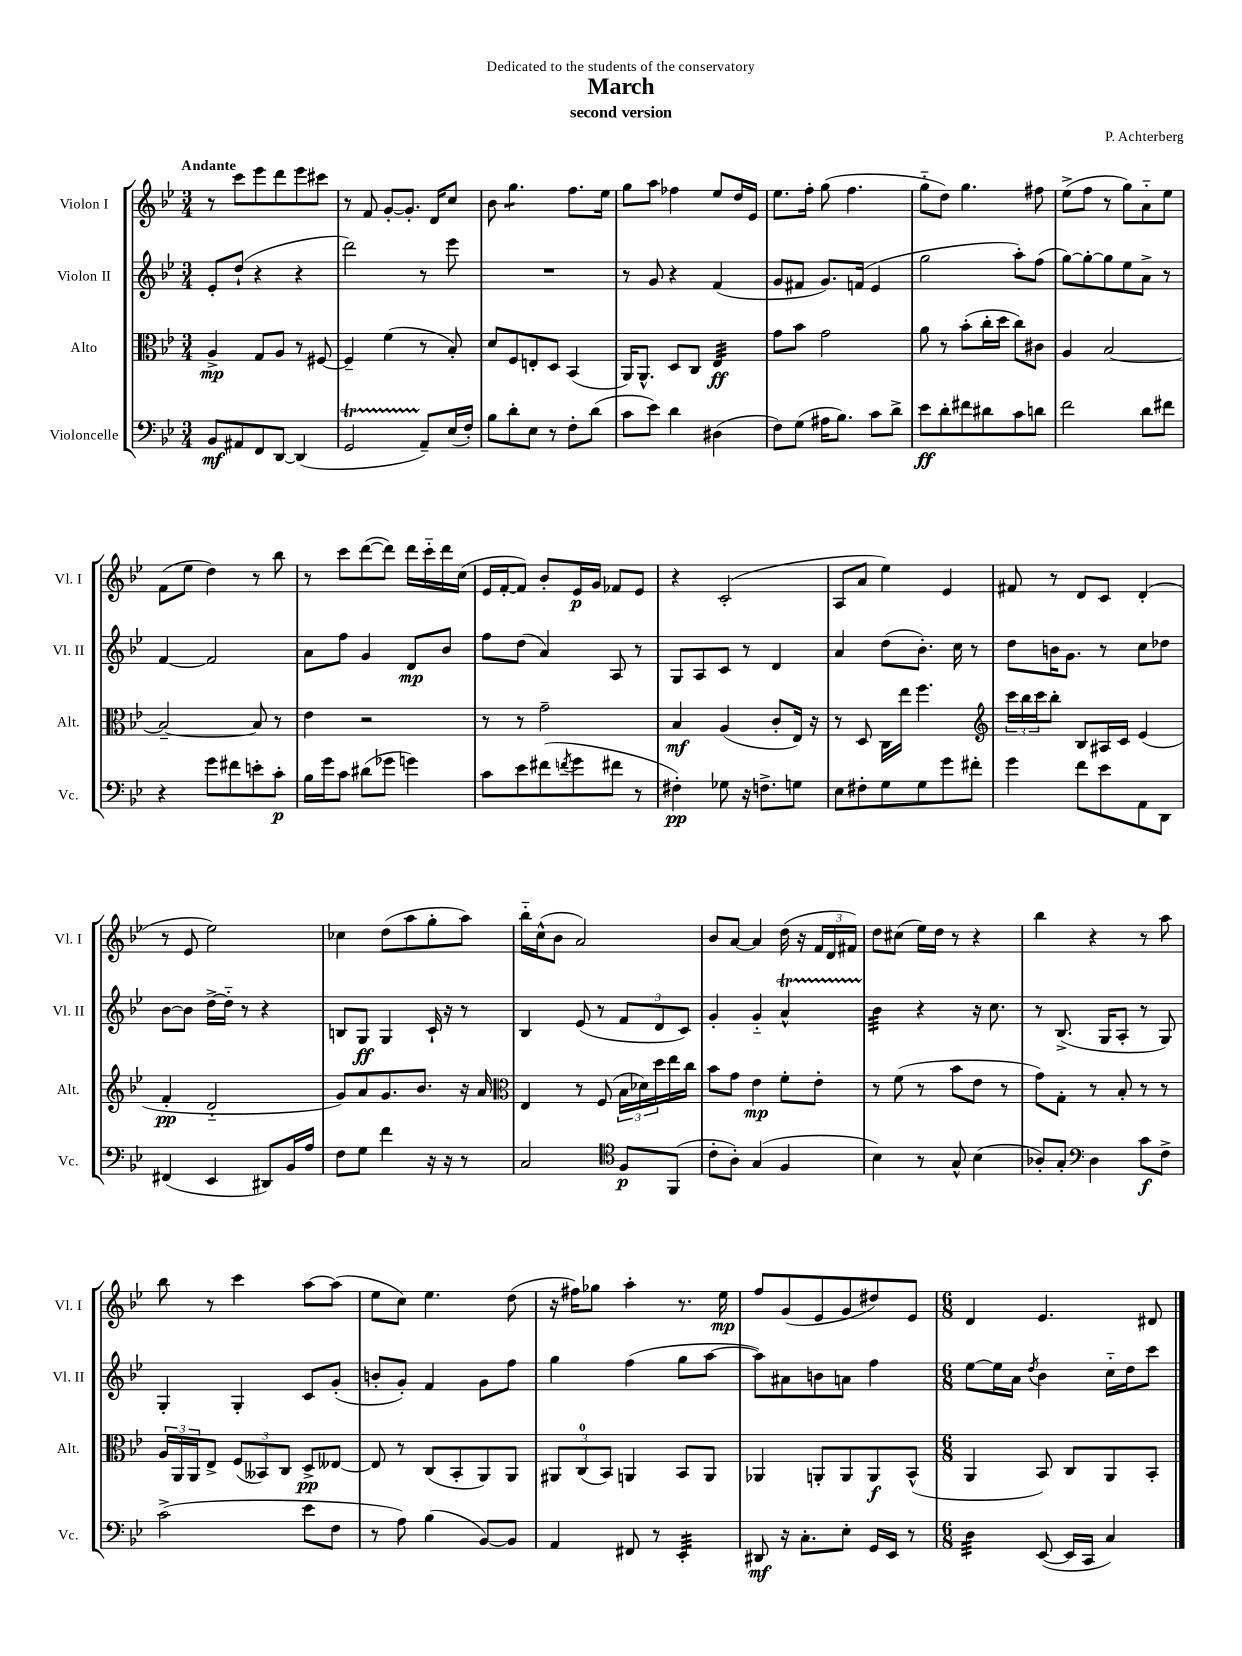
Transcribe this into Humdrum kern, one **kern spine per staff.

**kern	**kern	**kern	**kern
*staff4	*staff3	*staff2	*staff1
*clefF4	*clefC3	*clefG2	*clefG2
*k[b-e-]	*k[b-e-]	*k[b-e-]	*k[b-e-]
*M3/4	*M3/4	*M3/4	*M3/4
8BB-	4A^	8e-'	8r
8AA#	.	(8dd`	8ccc
8FF	8G	4r	8eee-
[8DD	8A	.	8ddd
(4DD]	8r	4r	8eee-
.	[8F#	.	8ccc#
=	=	=	=
2GG	4F#~]	2ddd)	8r
.	.	.	8f
.	(4f	.	[8g'
.	.	.	8.g']
8AA~)	8r	8r	.
.	.	.	16d
(16E-	8B-')	8eee-	8cc
16F')	.	.	.
=	=	=	=
8B-	8d	2.r	8b-
8d'	8F	.	4.gg
8E-	8E'	.	.
8r	8D	.	.
8F'	(4BB-	.	8.ff
(8d	.	.	.
.	.	.	16ee-
=	=	=	=
8c	16AA)	8r	8gg
.	8.AA^^	.	.
8e-)	.	8g	8aa
4d	8D	4r	4ff-
.	8C	.	.
(4D#	4E-	(4f	8ee-
.	.	.	16dd
.	.	.	16e-
=	=	=	=
8F)	8g	8g	8.ee-
(8G	8b-	8f#	.
.	.	.	16ff'
16A#	2g	8.g)	(8gg
8.B-)	.	.	.
.	.	.	4.ff
.	.	(16f	.
8c	.	4e-	.
8d^	.	.	.
=	=	=	=
8e-	8a	2gg	8gg'~
8d'	8r	.	8dd)
8f#	(8b-'	.	4.gg
8d#	16cc'	.	.
.	16dd	.	.
8c	8cc)	8aa')	.
8d	8c#	(8ff	8ff#
=	=	=	=
2f	4A	[8gg)	(8ee-^
.	.	8gg'_	8ff
.	[2B-	8gg]	8r
.	.	8ee-	8gg)
8d	.	8a^	8a'~
8f#	.	8r	8ee-
=	=	=	=
4r	2B-~_	[4f	(8f
.	.	.	8ee-
8g	.	2f]	4dd)
8f#	.	.	.
8e'	8B-]	.	8r
8c'	8r	.	8bb-
=	=	=	=
16B-	4e-	8a	8r
16g	.	.	.
8c	.	8ff	8ccc
(8d#	2r	4g	([8ddd
8g-	.	.	8ddd])
4g)	.	8d	16ddd
.	.	.	16ccc'~
.	.	8b-	16ddd
.	.	.	(16cc
=	=	=	=
8c	8r	8ff	16e-
.	.	.	[16f'
8e-	8r	(8dd	8f])
(8f#	2g~	4a)	8b-'
8qf	.	.	.
8g	.	.	16e-
.	.	.	16g
8f#	.	8A	8f-
8r	.	8r	8e-
=	=	=	=
4F#')	4B-	8G	4r
.	.	8A	.
8G-	(4A	8c	(2c'
16r	.	8r	.
8.F^	.	.	.
.	8c'	4d	.
8G	16E-)	.	.
.	16r	.	.
=	=	=	=
8E-	8r	4a	8A
8F#'	8D	.	8a
8G	16C	(8dd	4ee-)
.	16ee-	.	.
8G	4.ff	8.b-')	.
8g	.	.	4e-
.	.	16cc	.
8f#'	.	8r	.
=	=	=	=
*	*clefG2	*	*
4g	24ccc	8dd	8f#
.	24bb-	.	.
.	24ccc	.	.
.	8bb-'	16b	8r
.	.	8.g	.
8f	8B-	.	8d
8e-	16A#	8r	8c
.	16c	.	.
8AA	(4e-	8cc	(4d'
8DD	.	8dd-	.
=	=	=	=
(4FF#	4f'	[8b-	8r
.	.	8b-]	8e-
4EE-	2d'~	[16dd^	2ee-)
.	.	16dd'~]	.
.	.	8r	.
8DD#)	.	4r	.
16BB-	.	.	.
16A	.	.	.
=	=	=	=
8F	8g)	8B	4cc-
8G	8a	8G	.
4f	8.g	4G	(8dd
.	.	.	8aa
.	8.b-	.	.
16r	.	16c`	8gg'
16r	.	16r	.
8r	16r	8r	8aa)
.	16a	.	.
=	=	=	=
*	*clefC3	*	*
2C	4E-	4B-	16bb-'~
.	.	.	(16cc^^
.	.	.	8b-
.	8r	(8e-	2a)
.	(8F	8r	.
*clefC4	*	*	*
8F	24B-	12f	.
.	24d-)	.	.
.	24dd	12d	.
(8FF	16ee-	.	.
.	.	12c)	.
.	16cc	.	.
=	=	=	=
8c'	8b-	4g'	8b-
8A')	8g	.	[8a
(4G	4e-	4g'~	4a]
4F	8f'	4a^^	(16dd
.	.	.	16r
.	8e-'	.	24f
.	.	.	24d
.	.	.	24f#)
=	=	=	=
4B-)	8r	4b-	8dd
.	(8f	.	(8cc#
8r	8r	4r	16ee-)
.	.	.	16dd
8G^^	8b-	.	8r
(4B-	8e-	16r	4r
.	.	8.cc	.
.	8r	.	.
=	=	=	=
8A-')	8g)	8r	4bb-
8G'	8G'	(8.B-^	.
*clefF4	*	*	*
4D	8r	.	4r
.	.	16G	.
.	8B-'	8A'	.
8c	8r	8r	8r
8F^	8r	8G)	8aa
=	=	=	=
(2c^	24A	4G'	8bb-
.	24AA	.	.
.	24AA	.	.
.	8E-^	.	8r
.	(12F	4G'	4ccc
.	12BB--)	.	.
.	12C	.	.
8e-	8D^	8c	[8aa
8F	[8E--	(8g'	(8aa]
=	=	=	=
8r	8E--]	8b'	8ee-
8A)	8r	8g')	8cc)
(4B-	(8C	4f	4.ee-
.	8BB-'	.	.
[8BB-)	8AA)	8g	.
8BB-]	8AA	8ff	(8dd
=	=	=	=
4AA	12AA#	4gg	16r
.	.	.	16ff#)
.	(12C	.	.
.	.	.	8gg-
.	12BB-)	.	.
8FF#	4AA	(4ff	4aa'
8r	.	.	.
4EE-'	8BB-	8gg	8.r
.	8AA	[8aa	.
.	.	.	16ee-
=	=	=	=
8DD#	4AA-	8aa])	8ff
16r	.	8a#	(8g
8.C'	.	.	.
.	8AA'	8b	8e-
8E-'	8AA	8a	8g
16GG	8AA	4ff	8dd#)
16EE-	.	.	.
8r	(8BB-^^	.	8e-
=	=	=	=
*M6/8	*M6/8	*M6/8	*M6/8
4D	4AA	[8ee-	4d
.	.	16ee-]	.
.	.	16a	.
.	.	8qdd	.
([8EE-	8BB-)	4b-	4.e-
16EE-]	8C	.	.
16CC	.	.	.
4C)	8AA	16cc'~	.
.	.	16dd	.
.	8BB-'	8ccc	8d#
==	==	==	==
*-	*-	*-	*-
